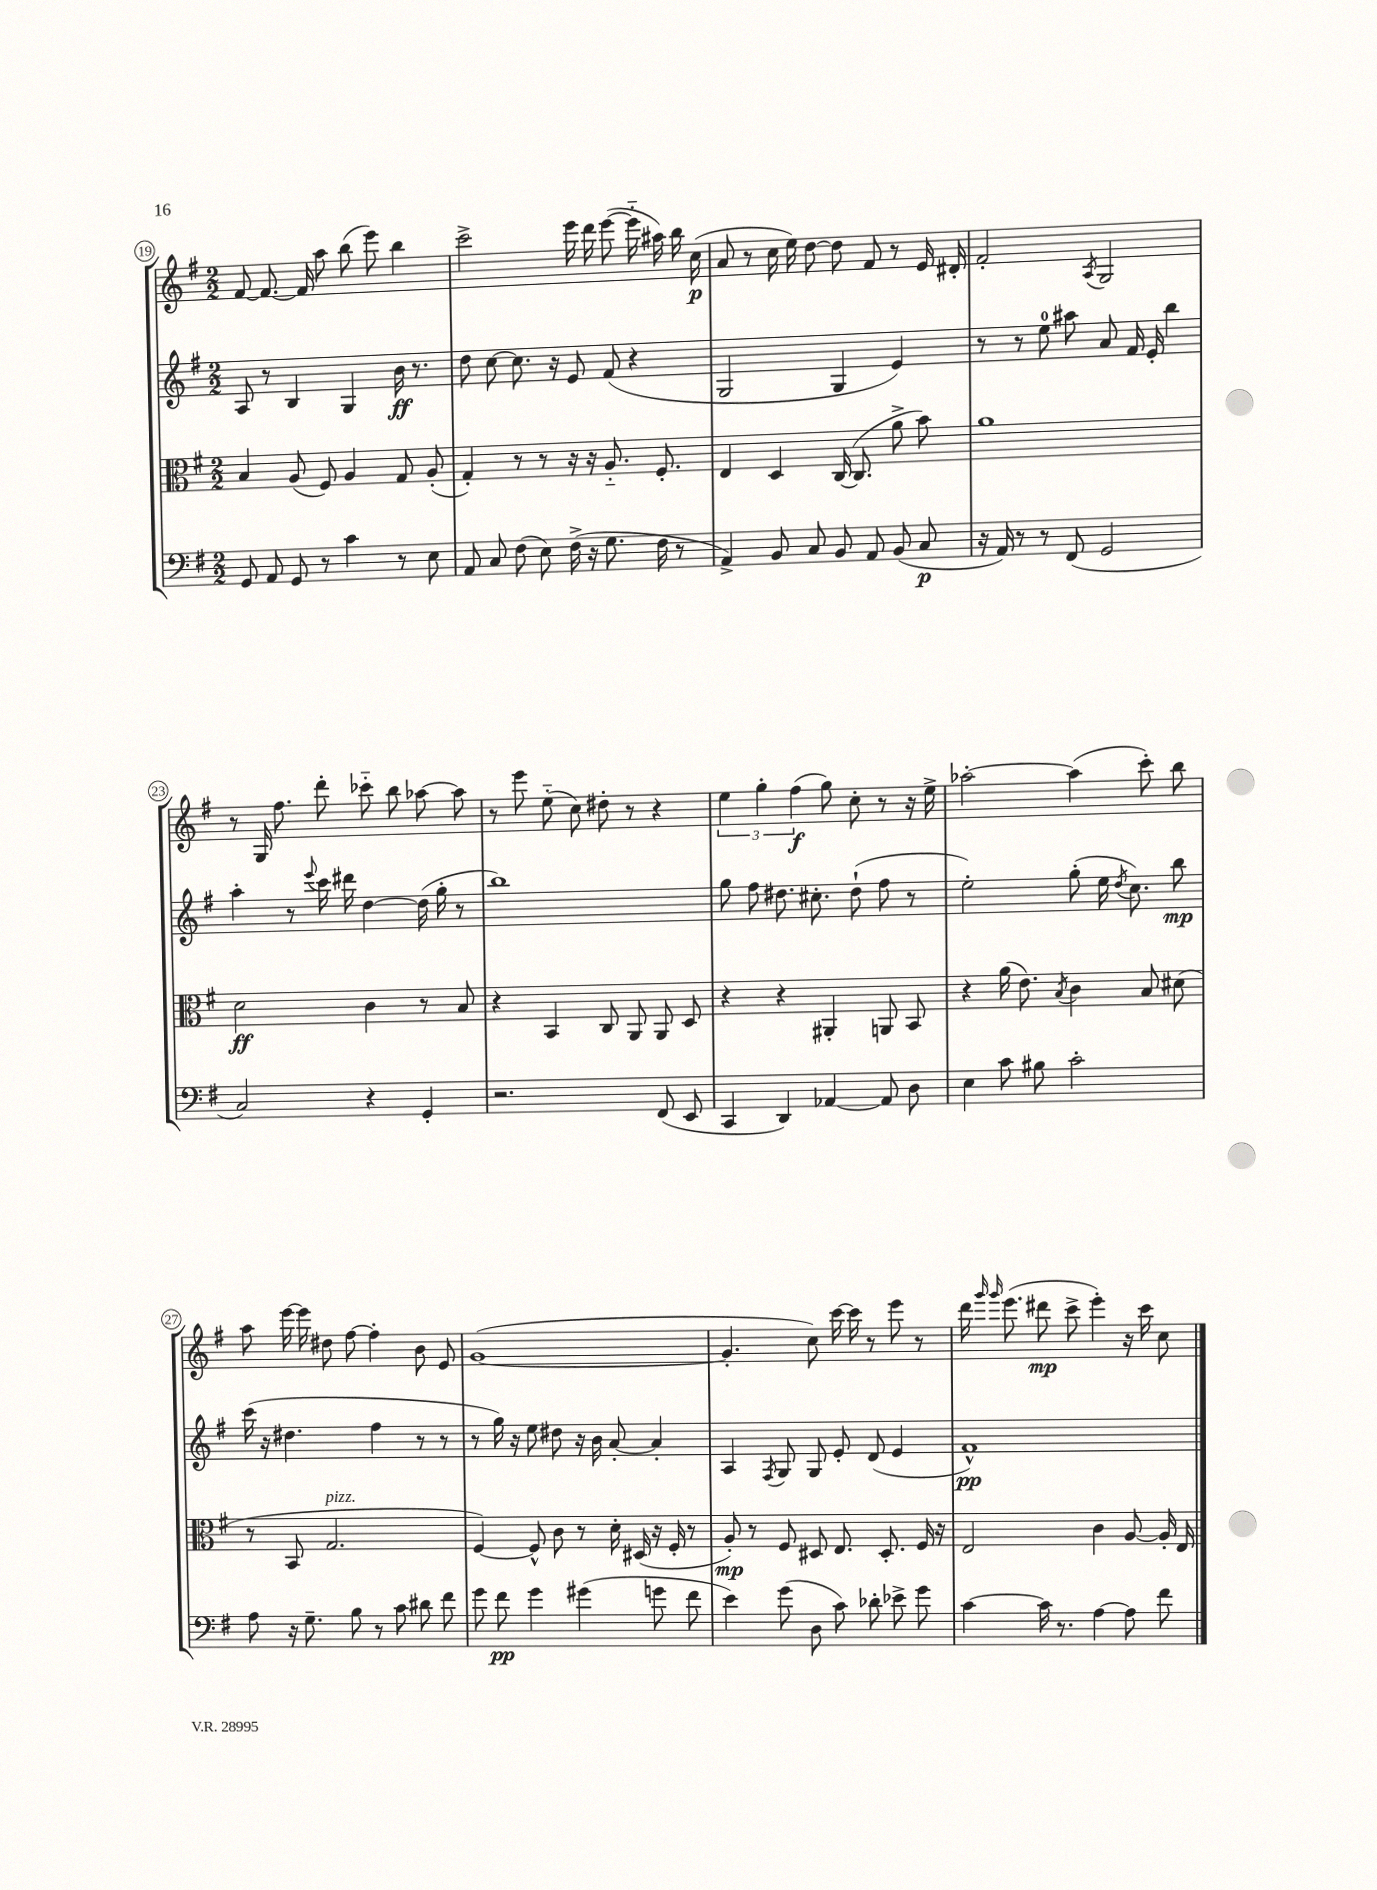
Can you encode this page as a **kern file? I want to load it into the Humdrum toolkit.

**kern	**kern	**kern	**kern
*staff4	*staff3	*staff2	*staff1
*clefF4	*clefC3	*clefG2	*clefG2
*k[f#]	*k[f#]	*k[f#]	*k[f#]
*M2/2	*M2/2	*M2/2	*M2/2
8GG	4B	8A	[8f#
8AA	.	8r	8.f#_
8GG	(8A	4B	.
.	.	.	16f#]
8r	8F#)	.	8aa
4c	4A	4G	(8bb
.	.	.	8eee)
8r	8G	16b	4bb
.	.	8.r	.
8E	(8A'	.	.
=	=	=	=
8AA	4G')	8dd	2ccc^
8C	.	[8cc	.
(8F#	8r	8.cc]	.
8E)	8r	.	.
.	.	16r	.
(16F#^	16r	8e	16eee
16r	16r	.	16ddd
8.G	8.A'~	(8f#	([8eee
.	.	4r	16eee'~]
16F#	8.F#'	.	16aa#)
8r	.	.	16bb
.	.	.	(16cc
=	=	=	=
4AA^)	4E	2G	8a
.	.	.	8r
8BB	4D	.	16cc
.	.	.	16ee)
8C	.	.	[8dd
8BB	([16C	4G	8dd]
.	8.C]	.	.
8AA	.	.	8f#
(8BB	8a^	4e)	8r
8C	8b)	.	16e
.	.	.	16d#'
=	=	=	=
16r	1a	8r	2f#'
16AA)	.	.	.
8r	.	8r	.
8r	.	8ee	.
(8FF#	.	8aa#	.
.	.	.	8qA
2GG	.	8a	2G
.	.	16f#	.
.	.	16e'	.
.	.	4bb	.
=	=	=	=
2C)	2d	4aa'	8r
.	.	.	16G
.	.	.	8.ff#
.	.	8r	.
.	.	8qqeee	.
.	.	16ccc	8ddd'
.	.	16ddd#	.
4r	4c	[4dd	8ccc-'~
.	.	.	8bb
4GG'	8r	(16dd]	[8aa-
.	.	16gg'	.
.	8B	8r	8aa-]
=	=	=	=
2.r	4r	1bb)	8r
.	.	.	8eee
.	4BB	.	(8ee'~
.	.	.	8cc)
.	8C	.	8dd#'
.	8AA	.	8r
(8FF#	8AA	.	4r
8EE	8D	.	.
=	=	=	=
4CC	4r	8gg	6ee
.	.	8ff#	.
.	.	.	6gg'
4DD)	4r	8.dd#	.
.	.	.	(6ff#
.	.	8.cc#'	.
[4AA-	4AA#'	.	8gg)
.	.	(8dd#`	8cc'
8AA-]	8AA	8ff#	8r
8D	8BB	8r	16r
.	.	.	16ee^
=	=	=	=
4E	4r	2ee')	[2aa-'
8c	(16a	.	.
.	8.e)	.	.
8B#	.	.	.
.	8qB	.	.
2c'	4c	(8gg'	(4aa-]
.	.	16ee	.
.	.	8qdd	.
.	.	8.cc)	.
.	8B	.	8ccc')
.	(8d#	8bb	8bb
=	=	=	=
8A	8r	(16ccc	8aa
.	.	16r	.
16r	8BB	4.dd#	[16eee
8.G~	.	.	16eee]
.	2.G	.	8dd#
8B	.	.	[8ff#
8r	.	4ff#	4ff#']
8c	.	.	.
8d#	.	8r	8b
8f#	.	8r	8e
=	=	=	=
8g	[4F#)	8r	([1g
8f#	.	16gg)	.
.	.	16r	.
4g	8F#^^]	8ee	.
.	8c	8dd#	.
(4g#	8r	16r	.
.	.	16b	.
.	16d'	[8a'	.
.	(16D#	.	.
8g	16r	4a']	.
.	16F#'	.	.
8f#	8r	.	.
=	=	=	=
4e)	8A')	4A	4.g']
.	8r	.	.
.	.	8qF#	.
(8g	8F#	8G	.
8D	8D#	8G	8cc)
8c)	8.E	8e'	[16ccc
.	.	.	16ccc]
8d-'	.	(8d	8r
.	8.D#'	.	.
8e-^	.	4e	8eee
8g	16F#	.	8r
.	16r	.	.
=	=	=	=
[4c	2E	1f#^^)	16ddd
.	.	.	16qqggg
.	.	.	16qqggg
.	.	.	(8.eee
16c]	.	.	8ddd#
8.r	.	.	.
.	.	.	8ccc^
[4A	4c	.	4eee')
8A]	[8A	.	16r
.	.	.	16ccc
8f#	16A']	.	8cc
.	16E	.	.
==	==	==	==
*-	*-	*-	*-
